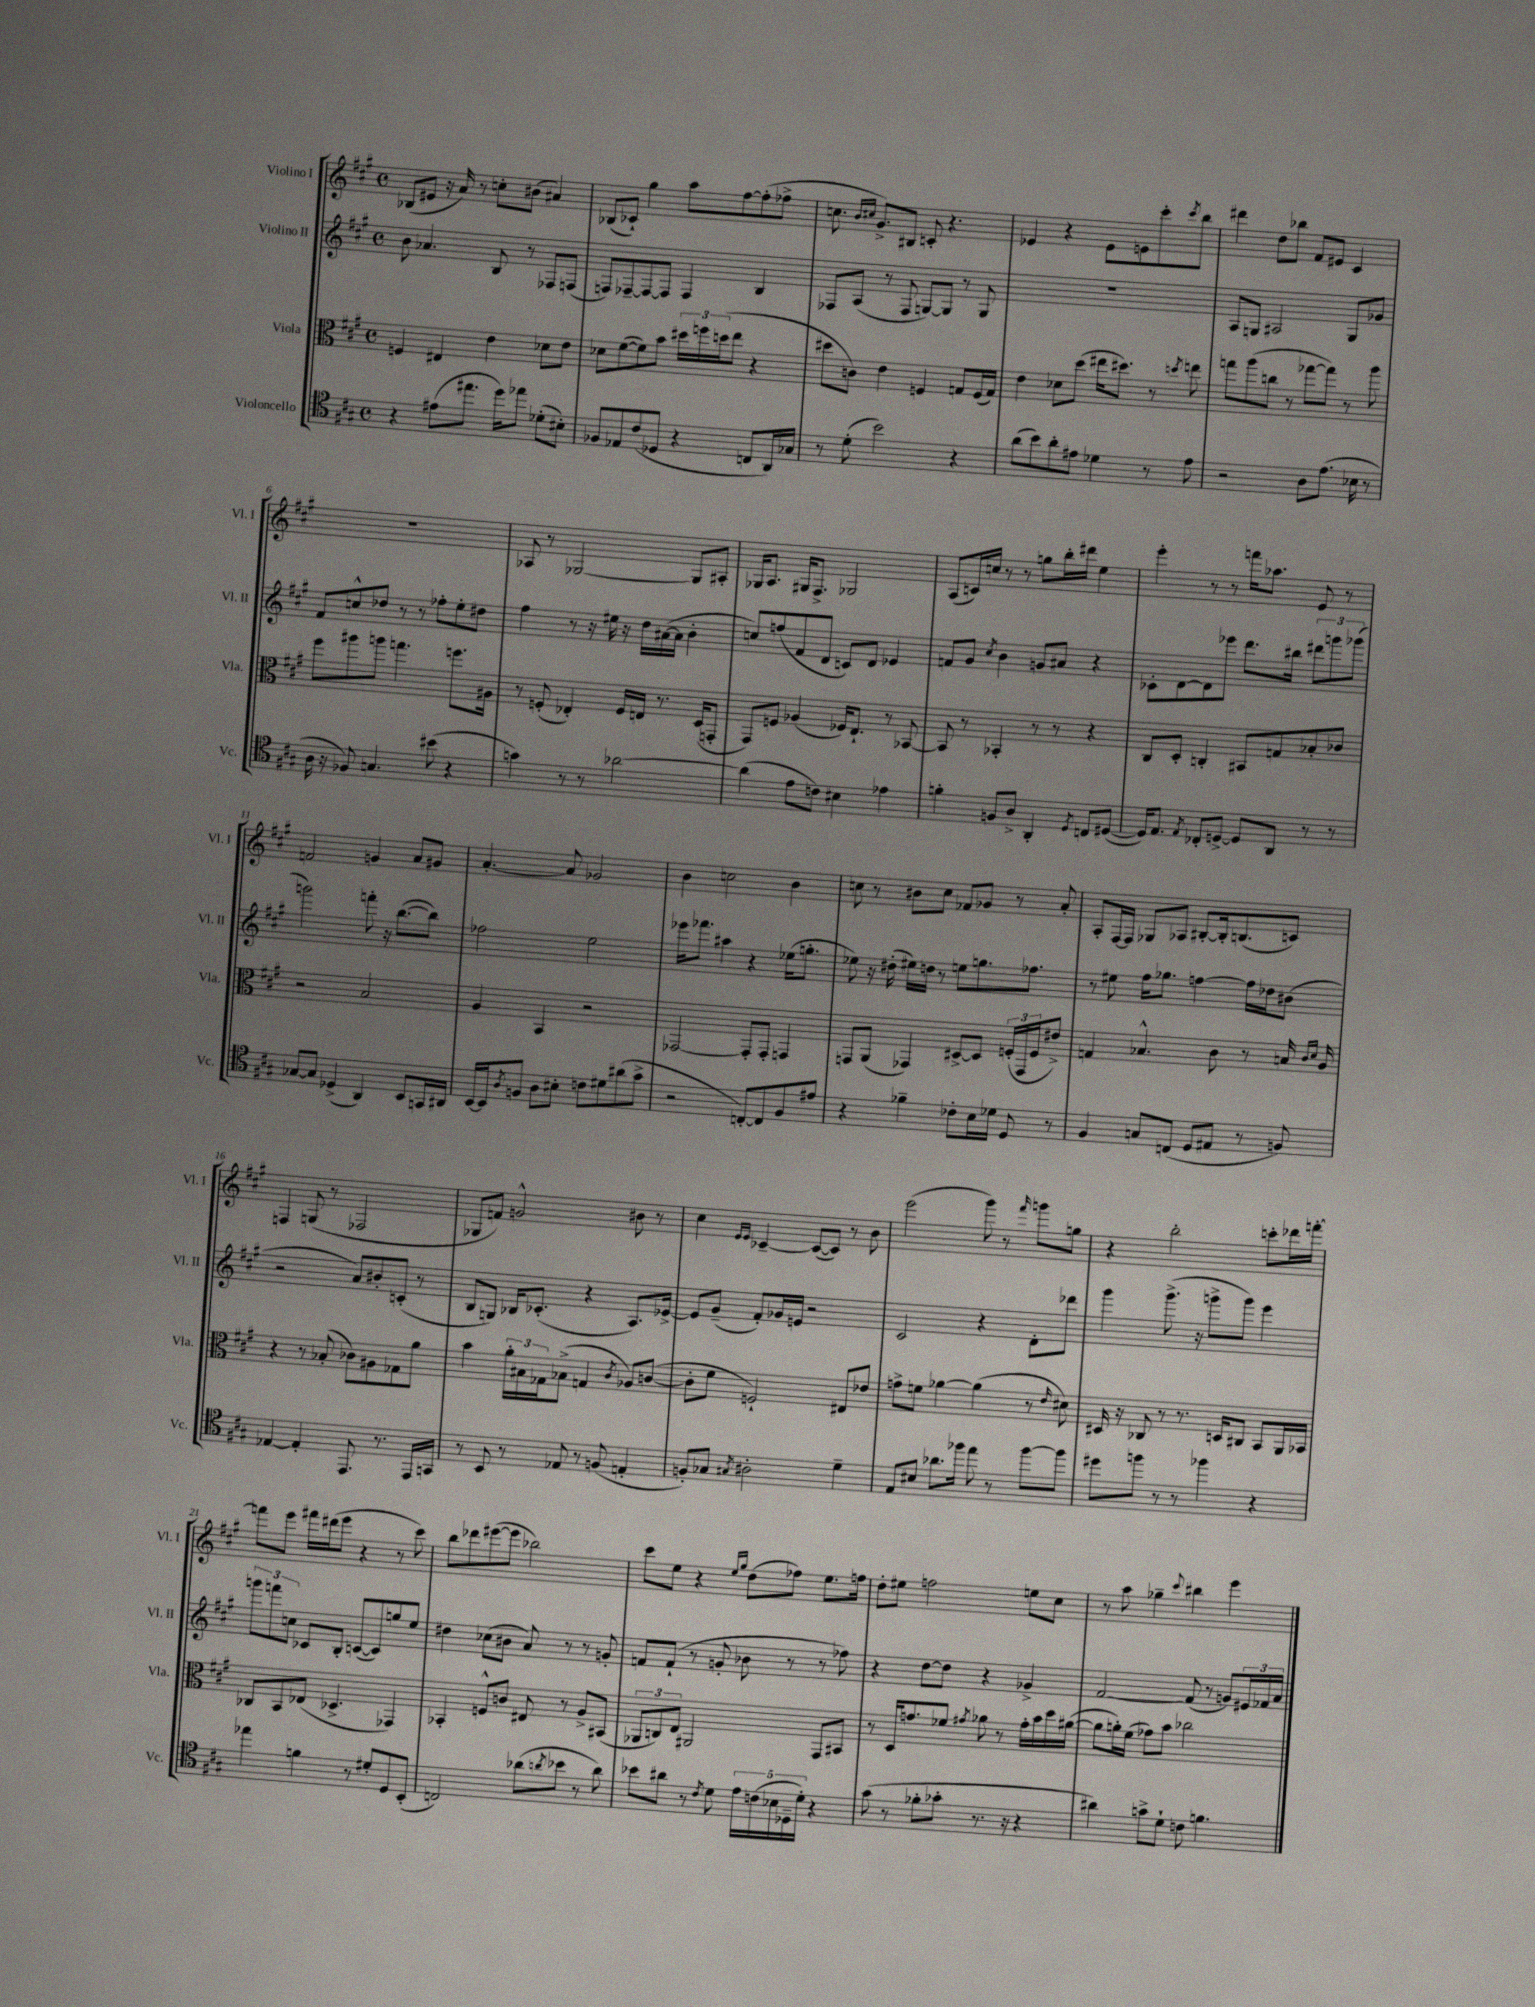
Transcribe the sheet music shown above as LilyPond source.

<<
\new StaffGroup <<
\new Staff = "s0" \with { instrumentName = "Violino I" shortInstrumentName = "Vl. I" } {
    \clef treble \key a \major \defaultTimeSignature \time 4/4
    bes8( eis'8 r16 a'16) r8 c''8-. bis'8( ais'4) |
    bes8( ces'8-!) gis''4 a''8 fis''8~ fis''8-.( fes''8-> |
    c''8. \grace { b'16 cis''16 } gis'8.->) bis8 c'8-. r4. |
    ees'4 r4 ees'8 e'8 cis'''8-. \acciaccatura { cis'''8 } b''8 |
    dis'''4 d''8 bes''8 fis'8 eis'8 cis'4 |
    R1 |
    aes8 r8 ges2~ ges8 ais8-. |
    ges16 a8. gis16 fis8.-> ges2 |
    a8( c'16) c''16 r8 r8 g''8 b''16-. dis'''16 e''4 |
    e'''4-. r8 r8 f'''16 aes''8. e'8 r8 |
    f'2 g'4 a'8 gis'8 |
    a'4.~-. a'8 ges'2 |
    b'4 c''2 b'4 |
    c''8 r8 bis'8 c''8 fes'8 ges'8 r8 a'8-. |
    a8-. fis16~ fis16 ges8 aes8 bis8~-. bis16-. b8.( c'8) |
    f4 g8( r8 fes2 |
    ges8 f'8) g'2-^ bis'8 r8 |
    cis''4 \grace { e'16 e'16 } ces'4~-- ces'8~( ces'8) r8 b'8 |
    e'''2( gis'''8) r8 \grace { fis'''16 } g'''8 g''8 |
    r4 b''2-. c'''8-. des'''16 f'''16~-. |
    f'''8 e'''8 fis'''16 dis'''16( e'''8 r4 r8 cis'''8) |
    b''8 des'''8 eis'''8~( eis'''8 bes''2) |
    cis'''8 e''8 r4 \grace { e''16 gis''16 } d''8( fes''8) e''8. f''16 |
    d''8-. eis''8 f''2 e''8 cis''8 |
    r8 a''8 ges''4-- \appoggiatura { cis'''8 } bis''4 e'''4 \bar "|." |
}
\new Staff = "s1" \with { instrumentName = "Violino II" shortInstrumentName = "Vl. II" } {
    \clef treble \key a \major \defaultTimeSignature \time 4/4
    b'8 aes'4. b8 r8 fes8 f8( |
    f8) fes8~-- fes8~ fes8 fes4 b4 |
    fes8 a8( r8 fes8 g8~) g8 r8 g8 |
    R1 |
    a8 g8 ais2 g8 ges'8 |
    fis'8 c''8-^ des''8 r8 r8 fes''8-. e''8-. dis''8 |
    fis''4 r8 r16 eis''16 r16 d''16 ais'16~( ais'16 b'4-. |
    c''8) f''8( fis'8 d'8 c'8) d'8 ees'4 |
    f'8 gis'8 \acciaccatura { cis''8 } b'4 g'8 ais'8 r4 |
    ces'8-. d'8~ d'8 ees'''8 d'''8. bis''16 \tuplet 3/2 { dis'''8 g'''8 ges'''8( } |
    g'''2) f'''8-. r16 b''8.~( b''8) |
    fes''2 e''2 |
    ees'''16 fes'''8. ais''4 r4 ees''16( g''8.-. |
    ees''8) r16 dis''16-.( eis''16) d''16 r8 e''8 g''8. fes''8. |
    r8 eis''8 fis''16 ges''8. f''4~ f''16 des''16 bis'8( |
    r2 a'8) bis'8-. c'8-.( r8 |
    b8 g8) bes16 ces'8.-.( r4 a8.) ees'16~-> |
    ees'8 gis'8--( fis'8-.) ges'16 e'16 r2 |
    cis'2 r4 d'8-. des'''8 |
    gis'''4 gis'''8.->( r16 g'''8-> g'''8) e'''4 |
    \tuplet 3/2 { g'''8 f'''8 c''8 } ces'8 b8-. c'8~( c'8) g''8 e''8 |
    dis''4 ces''8( bis'8 a'8) r8 r8 g'8-. |
    f'8 f'8-!( r8 g'8-. bes'8 r8 r8 fes''8) |
    r4 d''8~ d''8 r4 ges'4-> |
    fis'2~ fis'8( r8 g'8) \tuplet 3/2 { eis'16 fes'16 a'16 } \bar "|." |
}
\new Staff = "s2" \with { instrumentName = "Viola" shortInstrumentName = "Vla." } {
    \clef alto \key a \major \defaultTimeSignature \time 4/4
    f4 eis4 e'4 des'8 e'8 |
    des'8 fis'8~( fis'8) b'8 \tuplet 3/2 { dis''16 f''16 d''16( } e''8 r4 |
    dis''8 c'8) e'4 f4 g8 f16( g16) |
    e'4 des'8 d''8( eis''16 dis''8.) r8 \acciaccatura { d''8 } e''8 |
    g''8 a''8( c''8 r8 ges''8~ ges''8) r8 a''8 |
    fis''8 ais''8 a''8 g''4. f''8. ais16 |
    r8 f8-.( ees4-.) f16 e16 r8. d16( g,8-. |
    gis,8) f8 aes4( fes16) e8.-! r8 bes,8~ |
    bes,8 r8 bes,4-. r8 r8 r4 |
    cis8 d8-. c4-. bis,8 g8 bes8-. ces'8 |
    r2 b2 |
    a4 b,4 r2 |
    ges,2~ ges,8-. ges,8-. g,4 |
    g,8 a,8( ges,4) dis8~-> dis8 \tuplet 3/2 { f16-.( ges,16 f16 } eis'8->) |
    g4 bes4.-^ cis'8 r8 b16 \grace { cis'16 d'16 } a16 |
    r4 r8 bes8-.( ces'8) ais8 ges8 a'8 |
    b'4 \tuplet 3/2 { a'16-. bis16 ges16 } bes8->( g4 \acciaccatura { cis'8 } aes8) c'8~( |
    c'8-. fis'8 f2-!) eis8 ees'8 |
    g'8-> f'8 aes'4~ aes'4( r8 \grace { e'16 } dis'8) |
    dis16 r16 ces8 r8 r8. d16 cis8 b,8 a,16 bes,16 |
    ces8 b,8 ees8( des4.-> ges,4) |
    bes,4-. f8-^ c'8 eis8 r8 a8-> bis,8( |
    \tuplet 3/2 { aes,8 c8) e8 } ais,2 gis,8 bis,8 |
    r8 d16 g'8. fes'8 \acciaccatura { gis'8 } aes'8 r8 gis'16-. b'16 d''16 ais'16~( |
    ais'8 a'16-.) fis'16( ges'8) b'8 ces''2 \bar "|." |
}
\new Staff = "s3" \with { instrumentName = "Violoncello" shortInstrumentName = "Vc." } {
    \clef tenor \key a \major \defaultTimeSignature \time 4/4
    r4 eis'8( eis''8. d''16) ees''8 des'8-.( bis8-.) |
    fes8 ees8 cis'8( des8 r4 c8 a,16) ges16 |
    r8 d'8-.( b'2) r4 |
    a'8( b'8) a'8-. eis'8 des'4 r8 eis'8 |
    r2 a8 e'8.( bes16 r8 |
    a16 r16 fes8) g4. bis'8( r4 |
    g'4) r8 r8 aes'2~ |
    aes'4( e'8 c'8) bis4 ees'4 |
    f'4-. f8 a8-> a,4-. \acciaccatura { d8 } c8 dis8~( |
    dis16) e8. \acciaccatura { e8 } ces8-. d8~-> d8 a,8 r8 r8 |
    ges8~ ges8 des4->( a,4) b,8 g,16 ais,16 |
    b,16~ b,16 \acciaccatura { a8 } f8 a8 bis8-. c'8 dis'8 ais'8( gis'8-> |
    r2 c8~-.) c8 fis8 eis'8 |
    r4 fes'4-- ces'8-. b16 des'16 d8 r8 |
    fis4 g8 c8( d8 eis8 r8 f8) |
    ees4~ ees4-. e,8. r8. e,16 g,16 |
    r8 b,8 r8 ees8 r8 f8( e4-. |
    f8-.) ges8 \acciaccatura { gis8 } ais2-. d'4-- |
    e8 bis8 aes'8. fes''16 e''8 r8 fes''8~ fes''8 |
    dis''8 f''8 r8 r8 fes''4 r4 |
    ees''4 f'4 r8 dis'8-. d8 b,8-.( |
    c2) aes'8( \acciaccatura { a'8 } bes'8 r8 a'8) |
    bes'8 ais'8 r8 \acciaccatura { cis'8 } d'8 \tuplet 5/4 { e'16 c'16( bes16 des16-- d'16-.) } r4 |
    gis'8( r8 fes'8-. ges'8-. r8. r16 r4 |
    ais'4) g'8-> d'8-! c'8 f'4. \bar "|." |
}
>>
>>
